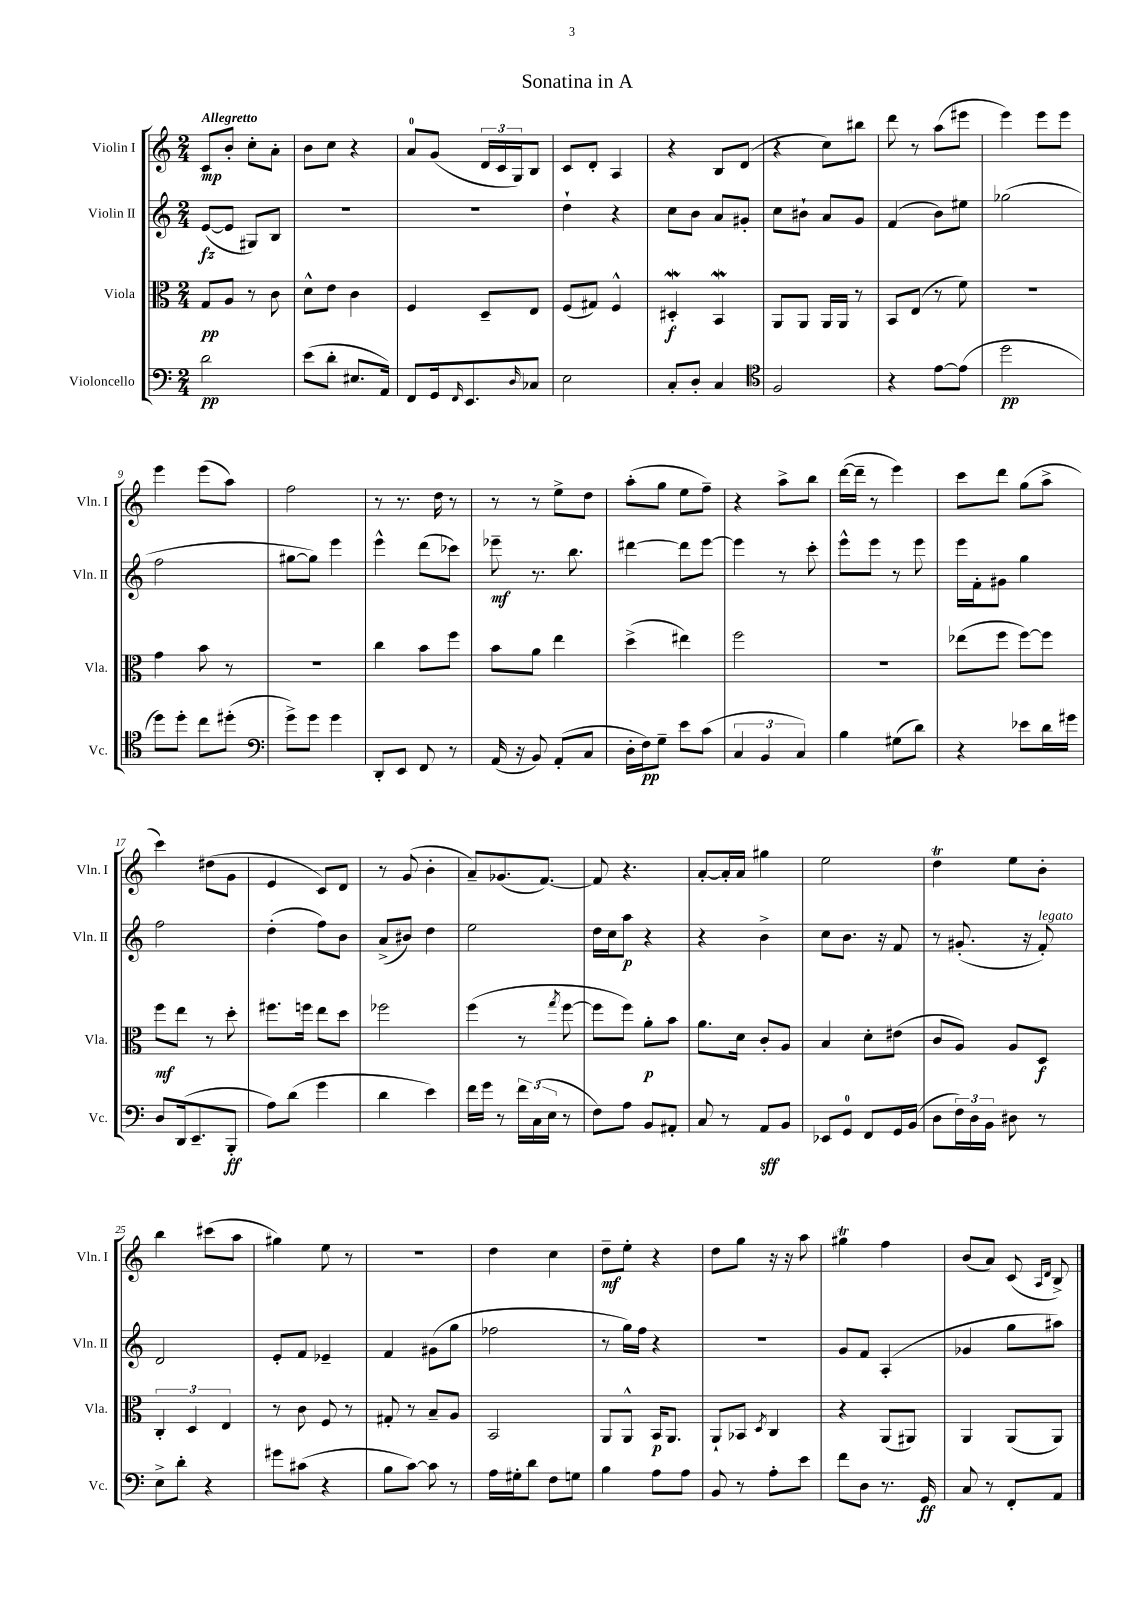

**kern	**dynam	**kern	**dynam	**kern	**dynam	**kern	**dynam
*part4	*part4	*part3	*part3	*part2	*part2	*part1	*part1
*staff4	*staff4	*staff3	*staff3	*staff2	*staff2	*staff1	*staff1
*I"Violoncello	*	*I"Viola	*	*I"Violin II	*	*I"Violin I	*
*I'Vc.	*	*I'Vla.	*	*I'Vln. II	*	*I'Vln. I	*
*clefF4	*	*clefC3	*	*clefG2	*	*clefG2	*
*k[]	*	*k[]	*	*k[]	*	*k[]	*
*M2/4	*	*M2/4	*	*M2/4	*	*M2/4	*
=1	=1	=1	=1	=1	=1	=1	=1
!	!	!	!	!	!	!LO:TX:a:B:t=Allegretto	!
2d\	pp	8G/L	pp	([8e/L	fz	8c/L	mp
.	.	8A/J	.	8e/J]	.	8b'/J	.
.	.	8r	.	8G#X/L)	.	8cc'\L	.
.	.	8c\	.	8B/J	.	8a'\J	.
=2	=2	=2	=2	=2	=2	=2	=2
(8e\L	.	8d^^\L	.	2r	.	8b\L	.
8d'\J	.	8e\J	.	.	.	8cc\J	.
8.E#X/L	.	4c\	.	.	.	4r	.
16AA/Jk)	.	.	.	.	.	.	.
=3	=3	=3	=3	=3	=3	=3	=3
8FF/L	.	4F/	.	2r	.	8a/L	.
16GG/k	.	.	.	.	.	(8g/J	.
16qqFF/	.	.	.	.	.	.	.
8.EE/	.	.	.	.	.	.	.
.	.	8D~/L	.	.	.	24d/LL	.
.	.	.	.	.	.	24c/	.
.	.	.	.	.	.	24G/J)	.
16qqD/	.	.	.	.	.	.	.
8C-X/J	.	8E/J	.	.	.	8B/J	.
=4	=4	=4	=4	=4	=4	=4	=4
2E\	.	(8F/L	.	4dd`\	.	8c/L	.
.	.	8G#X/J)	.	.	.	8d'/J	.
.	.	4F^^/	.	4r	.	4A/	.
=5	=5	=5	=5	=5	=5	=5	=5
8C'/L	.	4D#XW'/	f	8cc\L	.	4r	.
8D'/J	.	.	.	8b\J	.	.	.
4C/	.	4BBW/	.	8a/L	.	8B/L	.
.	.	.	.	8g#X'/J	.	(8d/J	.
=6	=6	=6	=6	=6	=6	=6	=6
*clefC4	*	*	*	*	*	*	*
2F/	.	8AA/L	.	8cc\L	.	4r	.
.	.	8AA/J	.	8b#X`\J	.	.	.
.	.	16AA/LL	.	8a/L	.	8cc\L)	.
.	.	16AA/JJ	.	.	.	.	.
.	.	8r	.	8g/J	.	8bb#X\J	.
=7	=7	=7	=7	=7	=7	=7	=7
4r	.	8BB/L	.	(4f/	.	8ddd\	.
.	.	(8E/J	.	.	.	8r	.
[8e\L	.	8r	.	8b\L)	.	(8aa\L	.
(8e\J]	.	8f\)	.	8ee#X\J	.	8eee#X\J	.
=8	=8	=8	=8	=8	=8	=8	=8
2dd\	pp	2r	.	(2gg-X\	.	4eee\)	.
.	.	.	.	.	.	8eee\L	.
.	.	.	.	.	.	8eee\J	.
!!LO:LB:g=z
=9	=9	=9	=9	=9	=9	=9	=9
8dd\L)	.	4g\	.	2ff\	.	4eee\	.
8dd'\J	.	.	.	.	.	.	.
8cc\L	.	8b\	.	.	.	(8eee\L	.
(8dd#X'\J	.	8r	.	.	.	8aa\J)	.
=10	=10	=10	=10	=10	=10	=10	=10
*clefF4	*	*	*	*	*	*	*
8g^\L)	.	2r	.	[8gg#X\L	.	2ff\	.
8g\J	.	.	.	8gg#\J])	.	.	.
4g\	.	.	.	4eee\	.	.	.
=11	=11	=11	=11	=11	=11	=11	=11
8DD'/L	.	4cc\	.	4eee^^\	.	8r	.
8EE/J	.	.	.	.	.	8.r	.
8FF/	.	8b\L	.	(8ddd\L	.	.	.
.	.	.	.	.	.	16dd\	.
8r	.	8ff\J	.	8ccc-X\J)	.	8r	.
=12	=12	=12	=12	=12	=12	=12	=12
(16AA/	.	8b\L	.	8eee-X~\	mf	8r	.
16r	.	.	.	.	.	.	.
8BB/)	.	8a\J	.	8.r	.	8r	.
(8AA'/L	.	4ee\	.	.	.	8ee^\L	.
.	.	.	.	8.bb\	.	.	.
8C/J	.	.	.	.	.	8dd\J	.
=13	=13	=13	=13	=13	=13	=13	=13
16D'\LL	.	(4dd^\	.	[4ddd#X\	.	(8aa'\L	.
16F\J)	pp	.	.	.	.	.	.
8G~\J	.	.	.	.	.	8gg\J	.
8e\L	.	4ee#X\)	.	8ddd#\L]	.	8ee\L	.
(8c\J	.	.	.	[8eee\J	.	8ff~\J)	.
=14	=14	=14	=14	=14	=14	=14	=14
6C/	.	2ff\	.	4eee\]	.	4r	.
6BB/	.	.	.	.	.	.	.
.	.	.	.	8r	.	8aa^\L	.
6C/)	.	.	.	.	.	.	.
.	.	.	.	8ccc'\	.	8bb\J	.
=15	=15	=15	=15	=15	=15	=15	=15
4B\	.	2r	.	8eee^^\L	.	([16ddd\LL	.
.	.	.	.	.	.	16ddd~\JJ]	.
.	.	.	.	8eee\J	.	8r	.
(8G#X\L	.	.	.	8r	.	4eee\)	.
8d\J)	.	.	.	8eee\	.	.	.
=16	=16	=16	=16	=16	=16	=16	=16
4r	.	(8ee-X\L	.	16eee\LL	.	8ccc\L	.
.	.	.	.	16f'\J	.	.	.
.	.	8ff\J	.	8g#X\J	.	8ddd\J	.
8e-X\L	.	[8ff\L)	.	4gg\	.	(8gg\L	.
16d\L	.	8ff\J]	.	.	.	8aa^\J	.
16g#X\JJ	.	.	.	.	.	.	.
!!LO:LB:g=z
=17	=17	=17	=17	=17	=17	=17	=17
8D/L	.	8ff\L	mf	2ff\	.	4ccc\)	.
(16DD/k	.	8ee\J	.	.	.	.	.
8.EE~/	.	.	.	.	.	.	.
.	.	8r	.	.	.	(8dd#X\L	.
8BBB'/J	ff	8dd'\	.	.	.	8g\J	.
=18	=18	=18	=18	=18	=18	=18	=18
8A\L)	.	8.ff#X\L	.	(4dd'\	.	4e/	.
(8d\J	.	.	.	.	.	.	.
.	.	16ffn\Jk	.	.	.	.	.
4g\	.	8ee\L	.	8ff\L)	.	8c/L)	.
.	.	8dd\J	.	8b\J	.	8d/J	.
=19	=19	=19	=19	=19	=19	=19	=19
4d\	.	2ff-X\	.	(8a^/L	.	8r	.
.	.	.	.	8b#X/J)	.	(8g/	.
4e\)	.	.	.	4dd\	.	4b'\	.
=20	=20	=20	=20	=20	=20	=20	=20
16f\LL	.	(4ff\	.	2ee\	.	8a~/L)	.
16g\JJ	.	.	.	.	.	.	.
8r	.	.	.	.	.	(8.g-X/	.
24f\LL	.	8r	.	.	.	.	.
(24C\	.	.	.	.	.	.	.
.	.	.	.	.	.	[8.f/J)	.
24E\JJ	.	.	.	.	.	.	.
.	.	8qgg/	.	.	.	.	.
8r	.	[8ff\	.	.	.	.	.
=21	=21	=21	=21	=21	=21	=21	=21
8F\L)	.	8ff\L]	.	16dd\LL	.	8f/]	.
.	.	.	.	16cc\J	.	.	.
8A\J	.	8ff\J)	.	8aa\J	p	4.r	.
8BB/L	.	8a'\L	p	4r	.	.	.
8AA#X'/J	.	8b\J	.	.	.	.	.
=22	=22	=22	=22	=22	=22	=22	=22
8C/	.	8.a\L	.	4r	.	[8a'/L	.
8r	.	.	.	.	.	16a'/L]	.
.	.	16d\Jk	.	.	.	16a/JJ	.
8AA/L	sff	8c'/L	.	4b^\	.	4gg#X\	.
8BB/J	.	8A/J	.	.	.	.	.
=23	=23	=23	=23	=23	=23	=23	=23
8EE-X/L	.	4B/	.	8cc\L	.	2ee\	.
8GG/J	.	.	.	8.b\J	.	.	.
8FF/L	.	8d'\L	.	.	.	.	.
.	.	.	.	16r	.	.	.
16GG/L	.	(8e#X\J	.	8f/	.	.	.
(16BB/JJ	.	.	.	.	.	.	.
=24	=24	=24	=24	=24	=24	=24	=24
8D\L	.	8c/L	.	8r	.	4ddT\	.
24F\L)	.	8A/J)	.	(8.g#X'/	.	.	.
24D\	.	.	.	.	.	.	.
24BB\JJ	.	.	.	.	.	.	.
8D#X\	.	8A/L	.	.	.	8ee\L	.
.	.	.	.	16r	.	.	.
!	!	!	!	!LO:TX:a:i:t=legato	!	!	!
8r	.	8D/J	f	8f'/)	.	8b'\J	.
!!LO:LB:g=z
=25	=25	=25	=25	=25	=25	=25	=25
8E^\L	.	6C'/	.	2d/	.	4bb\	.
8d'\J	.	.	.	.	.	.	.
.	.	6D/	.	.	.	.	.
4r	.	.	.	.	.	(8ccc#X\L	.
.	.	6E/	.	.	.	.	.
.	.	.	.	.	.	8aa\J	.
=26	=26	=26	=26	=26	=26	=26	=26
8g#X\L	.	8r	.	8e'/L	.	4gg#X\)	.
(8c#X\J	.	8c\	.	8f/J	.	.	.
4r	.	8F/	.	4e-X~/	.	8ee\	.
.	.	8r	.	.	.	8r	.
=27	=27	=27	=27	=27	=27	=27	=27
8B\L	.	8G#X'/	.	4f/	.	2r	.
[8c\J)	.	8r	.	.	.	.	.
8c\]	.	8B~/L	.	(8g#X\L	.	.	.
8r	.	8A/J	.	8gg\J	.	.	.
=28	=28	=28	=28	=28	=28	=28	=28
16A\LL	.	2BB/	.	2ff-X\	.	4dd\	.
16G#X'\J	.	.	.	.	.	.	.
8d\J	.	.	.	.	.	.	.
8F\L	.	.	.	.	.	4cc\	.
8Gn\J	.	.	.	.	.	.	.
=29	=29	=29	=29	=29	=29	=29	=29
4B\	.	8AA/L	.	8r	.	8dd~\L	mf
.	.	8AA^^/J	.	16gg\LL)	.	8ee'\J	.
.	.	.	.	16ff\JJ	.	.	.
8A\L	.	16BB/KL	p	4r	.	4r	.
.	.	8.AA/J	.	.	.	.	.
8A\J	.	.	.	.	.	.	.
=30	=30	=30	=30	=30	=30	=30	=30
8BB/	.	8AA`/L	.	2r	.	8dd\L	.
8r	.	8BB-X/J	.	.	.	8gg\J	.
.	.	8qD/	.	.	.	.	.
8A'\L	.	4C/	.	.	.	16r	.
.	.	.	.	.	.	16r	.
8e\J	.	.	.	.	.	8aa\	.
=31	=31	=31	=31	=31	=31	=31	=31
8f\L	.	4r	.	8g/L	.	4gg#Xt\	.
8D\J	.	.	.	8f/J	.	.	.
8.r	.	(8AA/L	.	(4A'/	.	4ff\	.
.	.	8AA#X/J)	.	.	.	.	.
16GG/	ff	.	.	.	.	.	.
=32	=32	=32	=32	=32	=32	=32	=32
8C/	.	4AA/	.	4g-X/	.	(8b/L	.
8r	.	.	.	.	.	8a/J)	.
8FF'/L	.	(8AA/L	.	8gg\L	.	(8c/	.
.	.	.	.	.	.	16qqA/LL	.
.	.	.	.	.	.	16qqd/JJ	.
8AA/J	.	8AA/J)	.	8aa#X\J)	.	8B^/)	.
==	==	==	==	==	==	==	==
*-	*-	*-	*-	*-	*-	*-	*-
